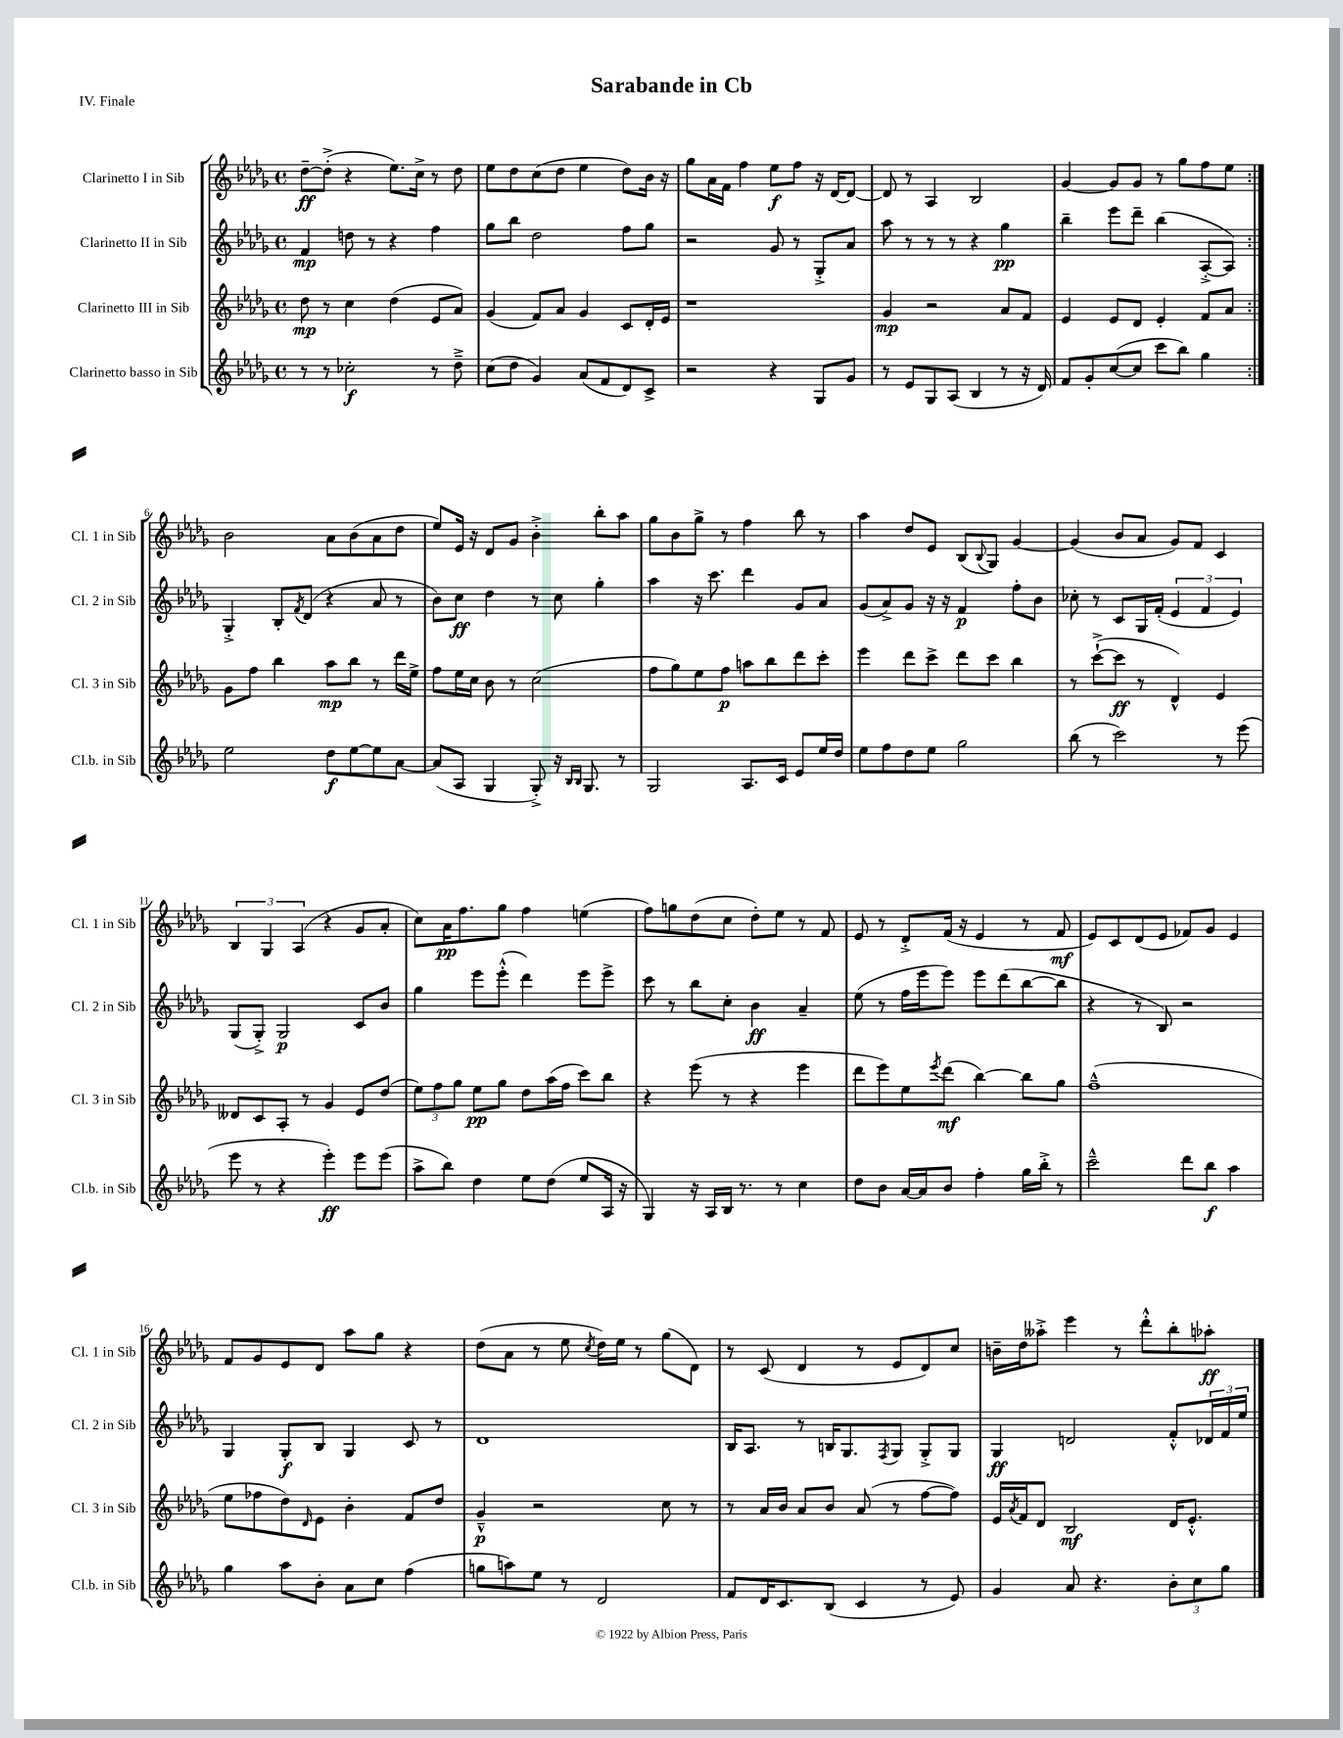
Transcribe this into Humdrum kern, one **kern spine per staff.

**kern	**kern	**kern	**kern
*staff4	*staff3	*staff2	*staff1
*clefG2	*clefG2	*clefG2	*clefG2
*k[b-e-a-d-g-]	*k[b-e-a-d-g-]	*k[b-e-a-d-g-]	*k[b-e-a-d-g-]
*M4/4	*M4/4	*M4/4	*M4/4
*met(c)	*met(c)	*met(c)	*met(c)
8r	8dd-	4f	[8dd-~
8r	8r	.	(8dd-'^]
2cc-'	4cc	8dd	4r
.	.	8r	.
.	(4dd-	4r	8.ee-)
.	.	.	16cc^
8r	8e-	4ff	8r
8dd-~^	8a-)	.	8dd-
=	=	=	=
(8cc	(4g-	8gg-	8ee-
8dd-	.	8bb-	8dd-
4g-)	8f)	2dd-	(8cc
.	8a-	.	8dd-
(8a-	4g-	.	4ee-
8f	.	.	.
8d-)	8c	8ff	8dd-)
8c^	16d-'	8gg-	16b-
.	16e-	.	16r
=	=	=	=
2r	1r	2r	8gg-
.	.	.	16a-
.	.	.	16f
.	.	.	4ff
4r	.	8g-	8ee-
.	.	8r	8ff
8G-	.	8G-'^	16r
.	.	.	[16d-
8g-	.	8a-	8d-_
=	=	=	=
8r	4g-	8aa-	8d-]
8e-	.	8r	8r
8G-	2r	8r	4A-
(8A-	.	8r	.
4B-	.	4r	2B-
8r	8a-	4gg-	.
16r	8f	.	.
16d-)	.	.	.
=	=	=	=
8f	4e-	4bb-~	[4g-
8g-'	.	.	.
([8cc	8e-	8eee-	8g-]
8cc]	8d-	8ddd-~	8g-
8ccc	4e-'	(4bb-	8r
8bb-)	.	.	8gg-
4gg-	8f	[8A-'^	8ff
.	8a-	8A-])	8ee-
=:|!	=:|!	=:|!	=:|!
2ee-	8g-	4G-'^	2b-
.	8ff	.	.
.	4bb-	8B-'	.
.	.	8qf	.
.	.	(8d-	.
8dd-	8aa-	4r	8a-
[8ee-	8bb-	.	(8b-
8ee-]	8r	8a-	8a-
[8a-	16ddd-	8r	8dd-
.	16ee-^	.	.
=	=	=	=
(8a-]	8ff	8b-)	8ee-)
8A-	16ee-	8cc	16e-
.	16cc	.	16r
4G-	8b-	4dd-	8d-
.	8r	.	8g-
8G-'^)	(2cc	8r	4b-'^
16r	.	8cc	.
16qqB-	.	.	.
16qqB-	.	.	.
8.G-	.	.	.
.	.	4gg-'	8bb-'
8r	.	.	8aa-
=	=	=	=
2G-	8ff	4aa-	8gg-
.	8gg-)	.	8b-
.	8ee-	16r	8gg-^
.	.	8.ccc	.
.	8ff	.	8r
8.A-	8aa	4ddd-	4ff
.	8bb-	.	.
16c	.	.	.
8e-	8ddd-	8g-	8bb-
16ee-	8ccc'	8a-	8r
16dd-	.	.	.
=	=	=	=
8ee-	4eee-	(8g-	4aa-
8ff	.	8a-^)	.
8dd-	8ddd-	8g-	8dd-
8ee-	8ccc^	16r	8e-
.	.	16r	.
2gg-	8ddd-	4f	(8B-
.	.	.	8qqB-
.	8ccc	.	8G-)
.	4bb-	8ff'	[4g-
.	.	8b-	.
=	=	=	=
(8bb-	8r	8cc-'	(4g-]
8r	([8ccc`^	8r	.
2ccc)	8ccc]	8c	8b-
.	8r	16G-	8a-
.	.	(16f'	.
.	4d-^^)	6e-	8g-)
.	.	.	8f
.	.	6f	.
8r	4e-	.	4c
.	.	6e-)	.
(8eee-	.	.	.
=	=	=	=
8eee-	8d--	(8G-	6B-
8r	8c	8G-'^)	.
.	.	.	6G-
4r	8A-'	2G-	.
.	.	.	(6A-
.	8r	.	.
4eee-')	4g-	.	4r
8eee-	8e-	8c	8g-
(8eee-	(8dd-	8b-	8a-'
=	=	=	=
8aa-^	12ee-)	4gg-	8cc)
.	12ff	.	.
8bb-)	.	.	16a-
.	12gg-	.	.
.	.	.	8.ff
4dd-	8ee-	8eee-	.
.	8gg-	(8eee-'^^	8gg-
8ee-	8dd-	4ddd-)	4ff
(8dd-	(16aa-	.	.
.	16ff	.	.
8ee-	8ccc)	8eee-	(4ee
16A-	8bb-	8eee-^	.
16r	.	.	.
=	=	=	=
4G-)	4r	8ccc	8ff)
.	.	8r	8gg
16r	(8eee-	8bb-	(8dd-
16A-	.	.	.
16B-	8r	8cc'	8cc
8.r	.	.	.
.	4r	4b-	8dd-')
8r	.	.	8ee-
4cc	4eee-	4a-~	8r
.	.	.	8f
=	=	=	=
8dd-	8ddd-	(8ee-	8e-
8b-	8eee-)	8r	8r
[16a-	8ee-	16ff	8d-'^
16a-]	.	16eee-	.
.	8qeee-	.	.
8b-	(8ddd-	8eee-)	(16f
.	.	.	16r
4ff'	[4bb-)	8eee-	4e-
.	.	(8ddd-	.
16gg-	8bb-]	[8bb-	8r
16bb-'^	.	.	.
8r	8gg-	8bb-]	8f
=	=	=	=
2ccc~^^	(1ff~^^	4r	8e-)
.	.	.	8c
.	.	8r	(8d-
.	.	8B-)	8e-
8ddd-	.	2r	8f-)
8bb-	.	.	8g-
4aa-	.	.	4e-
=	=	=	=
4gg-	8ee-	4G-	8f
.	8ff-	.	8g-
8aa-	8dd-)	8G-'	8e-
.	16qqd-	.	.
8b-'	8e-	8B-	8d-
8a-	4b-'	4G-	8aa-
8cc	.	.	8gg-
(4ff	8f	8c	4r
.	8dd-	8r	.
=	=	=	=
8gg	4g-~^^	1d-	(8dd-
8aa)	.	.	8a-
8ee-	2r	.	8r
8r	.	.	8ee-
.	.	.	8qcc
2d-	.	.	16dd-)
.	.	.	16ee-
.	.	.	8r
.	8cc	.	(8gg-
.	8r	.	8d-)
=	=	=	=
8f	8r	16B-	8r
.	.	8.A-	.
16d-	16a-	.	(8c
8.c	16b-	.	.
.	8a-	8r	4d-
(8B-	8b-	16B	.
.	.	8.G-	.
4c	(8a-	.	8r
.	.	8qF	.
.	8r	8G-	8e-
8r	[8ff	8G-'^	8d-)
8e-)	8ff])	8G-	8cc
=	=	=	=
4g-	16e-	4G-	16b~
.	8qa-	.	.
.	16f	.	16dd-
.	8d-	.	8aa--'^
8a-	2B-	2d	4eee-
4.r	.	.	.
.	.	.	8r
.	.	.	8ddd-'^^
12b-'	16d-	8f'^^	8bb-'
.	8.e-'^^	.	.
12cc	.	.	.
.	.	24d-	8aa-'
12gg-	.	24f	.
.	.	24ee-	.
==	==	==	==
*-	*-	*-	*-
